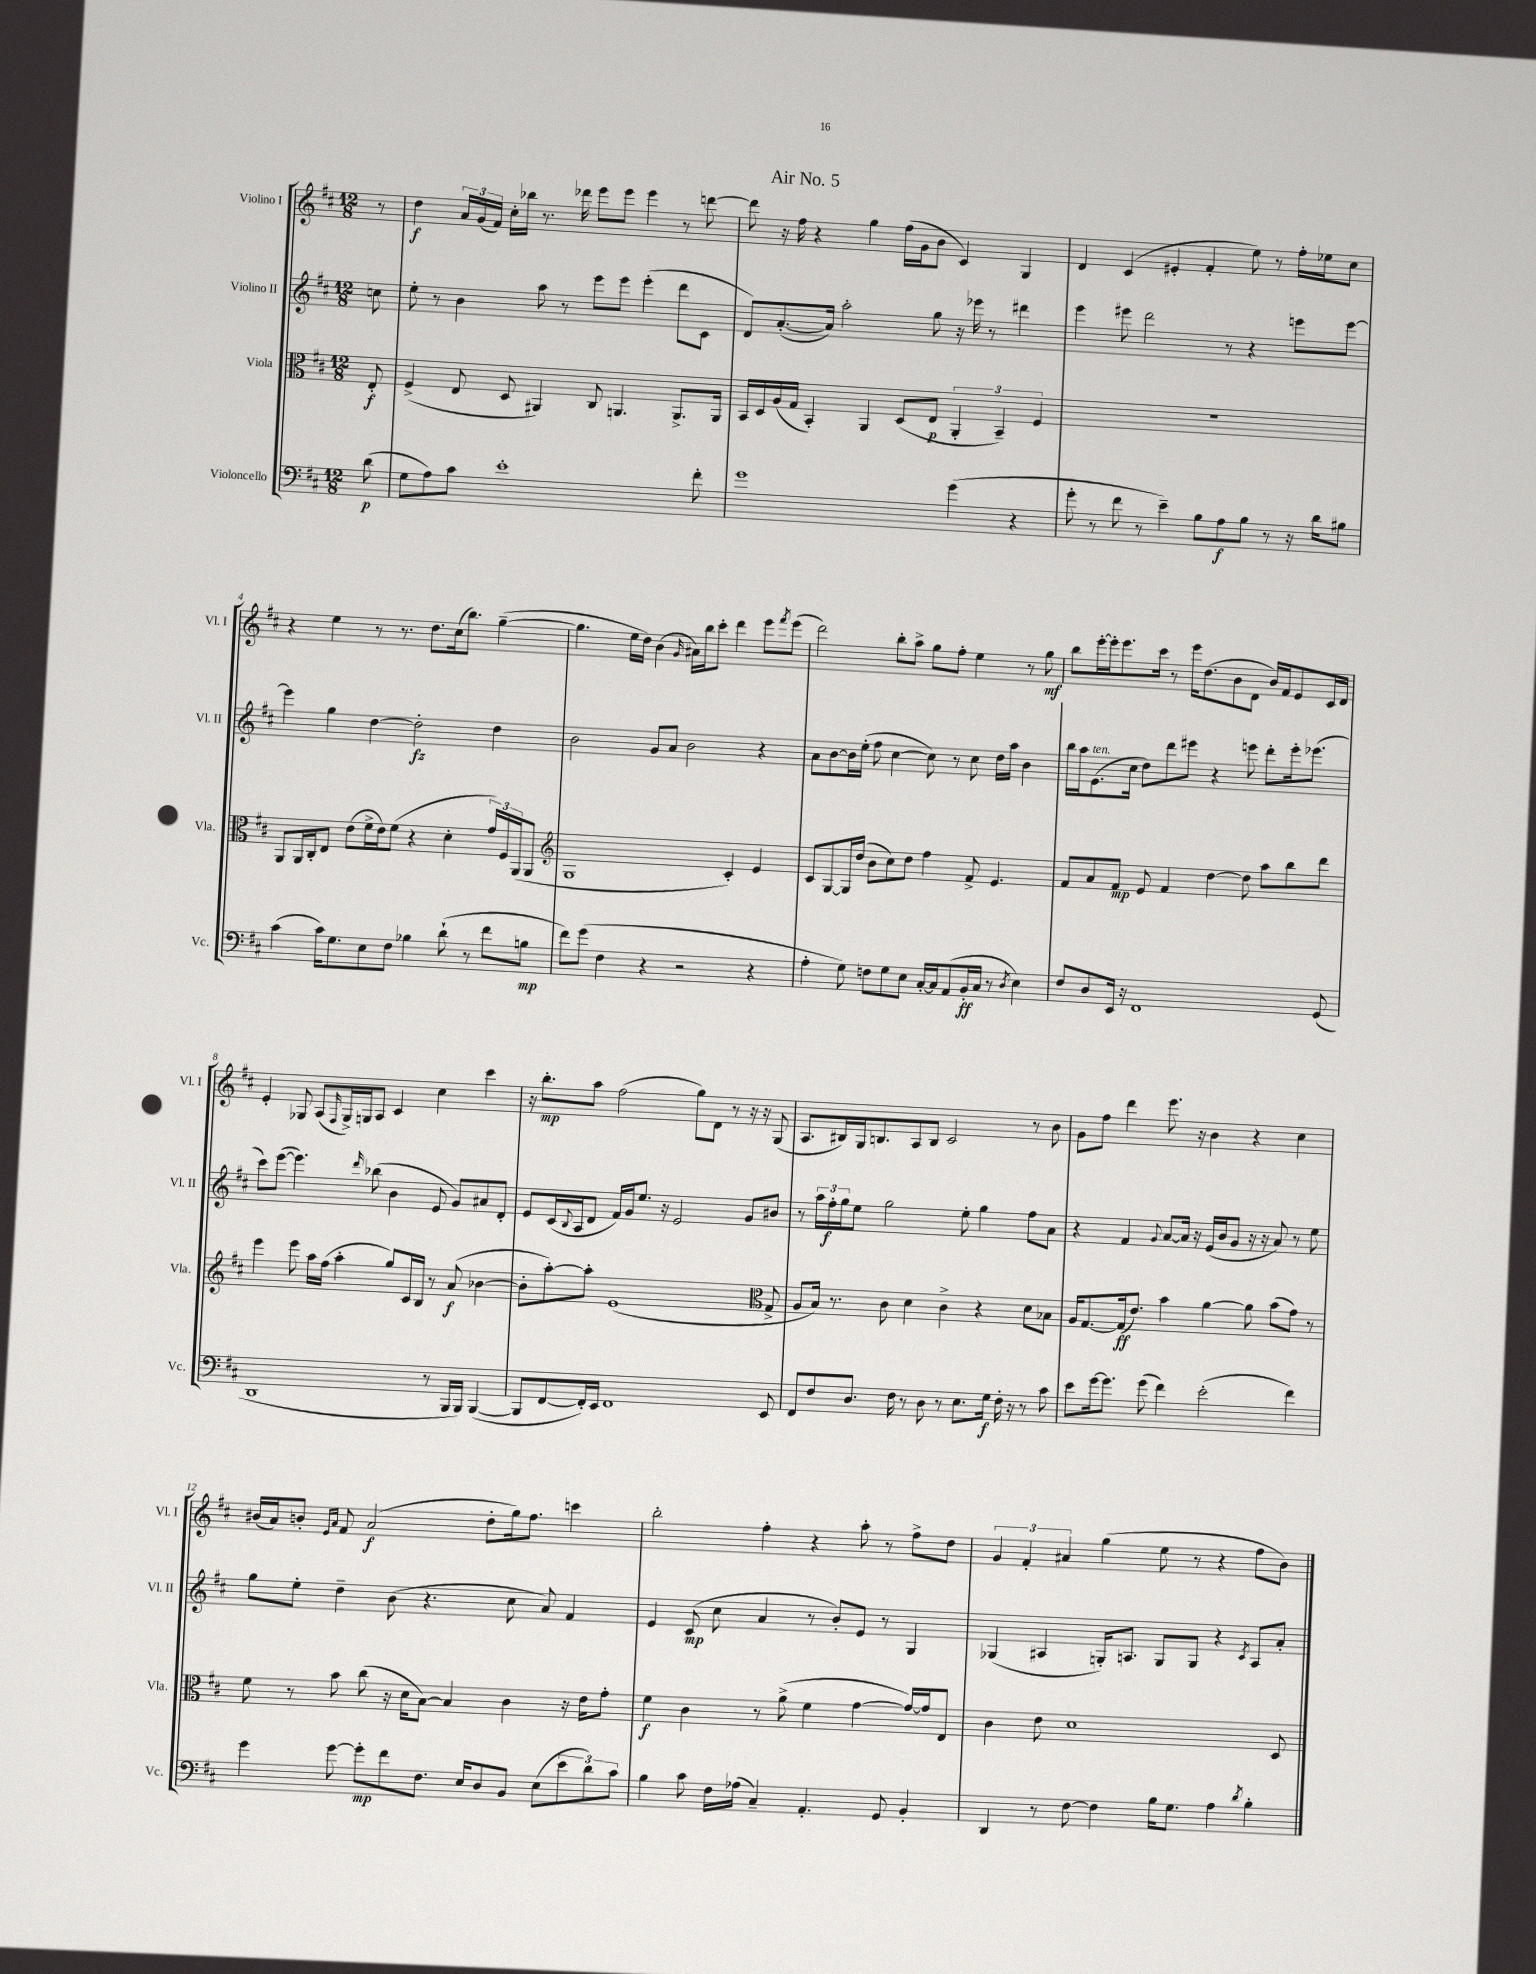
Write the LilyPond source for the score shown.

\header { title = "Air No. 5" }
<<
\new StaffGroup <<
\new Staff = "s0" \with { instrumentName = "Violino I" shortInstrumentName = "Vl. I" } {
    \clef treble \key d \major \numericTimeSignature \time 12/8 \partial 8
    r8 |
    d''4\f \tuplet 3/2 { a'16 g'16( fis'16) } cis''16-. bes''16 r8. des'''16 e'''8 e'''8 e'''4 r8 d'''8~ |
    d'''8 r16 fis''16 r4 g''4 fis''16( g'16 b'8 cis'4) g4 |
    d'4 cis'4( eis'4-. fis'4-. e''8) r8 fis''16-. ees''16 cis''8 |
    r4 e''4 r8 r8. d''8. cis''16( b''8.) g''4~--( |
    g''4. e''16 d''16) b'4( \grace { g'16 } ais'16) b''16 cis'''8-. d'''4 e'''8 \acciaccatura { fis'''8 } e'''8( |
    d'''2) b''8-. a''8-> g''8 fis''8-. e''4 r8 g''8\mf |
    b''8 e'''16~-. e'''16-. e'''8. cis'''16 r8 e'''16 d''8.( b'8 d'8 b'16) fis'16 e'8 cis'16 d'16 |
    e'4-. ges8 a8( \grace { fis16 } ges16->) g16 a8 cis'4 cis''4 cis'''4 |
    r16 b''8.-.\mp a''8 fis''2( g''8) d'8 r8 r16 r16 g8( |
    a8. bis16) g16 b8. a8 b8 cis'2 r8 b'8 |
    g'8 fis''8 d'''4 e'''8. r16 b'4 r4 cis''4 |
    bis'16( a'16) b'8-. \grace { e'16 a'16 } fis'8 a'2\f( d''8-. g''16) fis''8. c'''4 |
    b''2-. fis''4-. r4 a''8-. r8 fis''8-> d''8 |
    \tuplet 3/2 { g'4 fis'4-. ais'4 } g''4( e''8 r8 r4 fis''8 b'8) \bar "|." |
}
\new Staff = "s1" \with { instrumentName = "Violino II" shortInstrumentName = "Vl. II" } {
    \clef treble \key d \major \numericTimeSignature \time 12/8 \partial 8
    c''8 |
    e''8-. r8 b'4 a''8 r8 e'''8 e'''8 e'''4-.( d'''8 cis'8 |
    d'8) a'8.~-.( a'16) a''2-. g''8 r16 ees'''16 r8 dis'''4 |
    e'''4 eis'''8 d'''2 r8 r4 e'''8 e'''8~ |
    e'''4 g''4 d''4~ d''2-.\fz d''4 |
    b'2 g'8 a'8 b'2 r4 |
    a'8 b'8~ b'16 e''16-.( fis''8 cis''4~ cis''8) r8 cis''8 d''16 a''16 b'4 |
    b''16 a''16 e'8.^\markup { \italic "ten." }( cis''16 d''8) d'''8 eis'''8 r4 e'''8 d'''8-. e'''16-. ees'''8.( |
    cis'''8) e'''8~( e'''4.) \grace { d'''16 } bes''8( b'4 e'8 g'8) ais'8 d'8-. |
    e'8 cis'16( \appoggiatura { b8 } a16 d'8 fis'16) g'16 e''8. r16 e'2 g'8 bis'8 |
    r8 \tuplet 3/2 { a''16 fis''16-.\f g''16 } e''8 g''2 e''8-. g''4 fis''8 a'8 |
    r4 fis'4 \appoggiatura { g'8 } a'8~ a'16 r16 e'16( b'16 g'8 r16 r16 a'8) r8 e''8 |
    g''8 e''8-. d''4-- b'8( r4. cis''8 a'8) fis'4 |
    e'4 cis'8\mp( cis''8 a'4 r8 b'8-.) e'8 r8 g4 |
    ges4( ais4 g16-.) a8. g8 g8 r4 \acciaccatura { cis'8 } a8 a'8-. \bar "|." |
}
\new Staff = "s2" \with { instrumentName = "Viola" shortInstrumentName = "Vla." } {
    \clef alto \key d \major \numericTimeSignature \time 12/8 \partial 8
    e8-.\f |
    fis4->( e8 d8 ais,4) cis8 a,4. a,8.-> a,16 |
    b,16 d16 a16( g16 b,4-.) a,4 d8( e8\p \tuplet 3/2 { a,4-. b,4--) fis4 } |
    R1. |
    a,8 a,16 cis16-. e8 e'8( fis'16-> e'16) fis'8( r4 d'4-. \tuplet 3/2 { g'16) fis16 a,16( } a,8 |
    \clef treble g1 cis'4-.) e'4 |
    cis'8 g8~ g16 d''16( b'8 cis''8) d''8 fis''4 fis'8-> e'4. |
    fis'8 a'8 fis'8\mp e'8 fis'4 d''4~ d''8 a''8 b''8 d'''8 |
    e'''4 e'''8 a''16 fis''16( a''4-. g''8) cis'16 b16 r8 a'8\f( bes'4~ |
    bes'8-. a''8~-.) a''8-. e'1( \clef alto g8-> |
    a8 b16) r8. cis'8 d'4 cis'4-> r4 d'8 bes8 |
    a16 g8.~ g16\ff( e'8.) b'4 a'4~ a'8 b'8( g'8) r8 |
    fis'8 r8 b'8 cis''8( r16 d'16 b8~) b4 cis'4 r16 e'16 g'8-. |
    fis'4\f cis'4 r8 a'8->( fis'4 g'4~ g'16~) g'16 e8 |
    cis'4 e'8 d'1 d8 \bar "|." |
}
\new Staff = "s3" \with { instrumentName = "Violoncello" shortInstrumentName = "Vc." } {
    \clef bass \key d \major \numericTimeSignature \time 12/8 \partial 8
    d'8\p( |
    g8 a8) cis'8 e'1-. fis'8-. |
    g'1 g'4( r4 |
    g'8-. r8 fis'8 r8 e'4--) b8 a8\f b8 r8 r16 d'16 bis8 |
    cis'4( cis'16) g8. e8 fis8 bes4 d'8-!( r8 fis'8 b8\mp |
    fis'8) g'8( fis4 r4 r2 r4 |
    a4-. g8) f8 g8 e8 cis16~-. cis16 a,8( b,16-.\ff cis16 r8 \acciaccatura { d8 } e4) |
    fis8 d8 e,16 r16 fis,1 g,8( |
    d,1 r8 b,,16 b,,16) b,,4~( |
    b,,8 fis,8~ fis,16-.) e,16 fis,1 e,8 |
    fis,8 fis8 d8. fis16 r8 d8 r8 e8. g16\f fis16-. r16 r8 cis'8 |
    e'8 g'16~ g'8. g'8( fis'4) e'2-.( fis'4) |
    g'4 g'8~ g'8-.\mp fis'8 fis8. e16 d8 b,8 e8( \tuplet 3/2 { e'8 d'8) cis'8 } |
    b4 cis'8 fis16 aes16( cis4--) a,4.-. g,8 b,4-. |
    d,4 r8 fis8~ fis4 b16 g8. a4 \acciaccatura { d'8 } b4-. \bar "|." |
}
>>
>>
